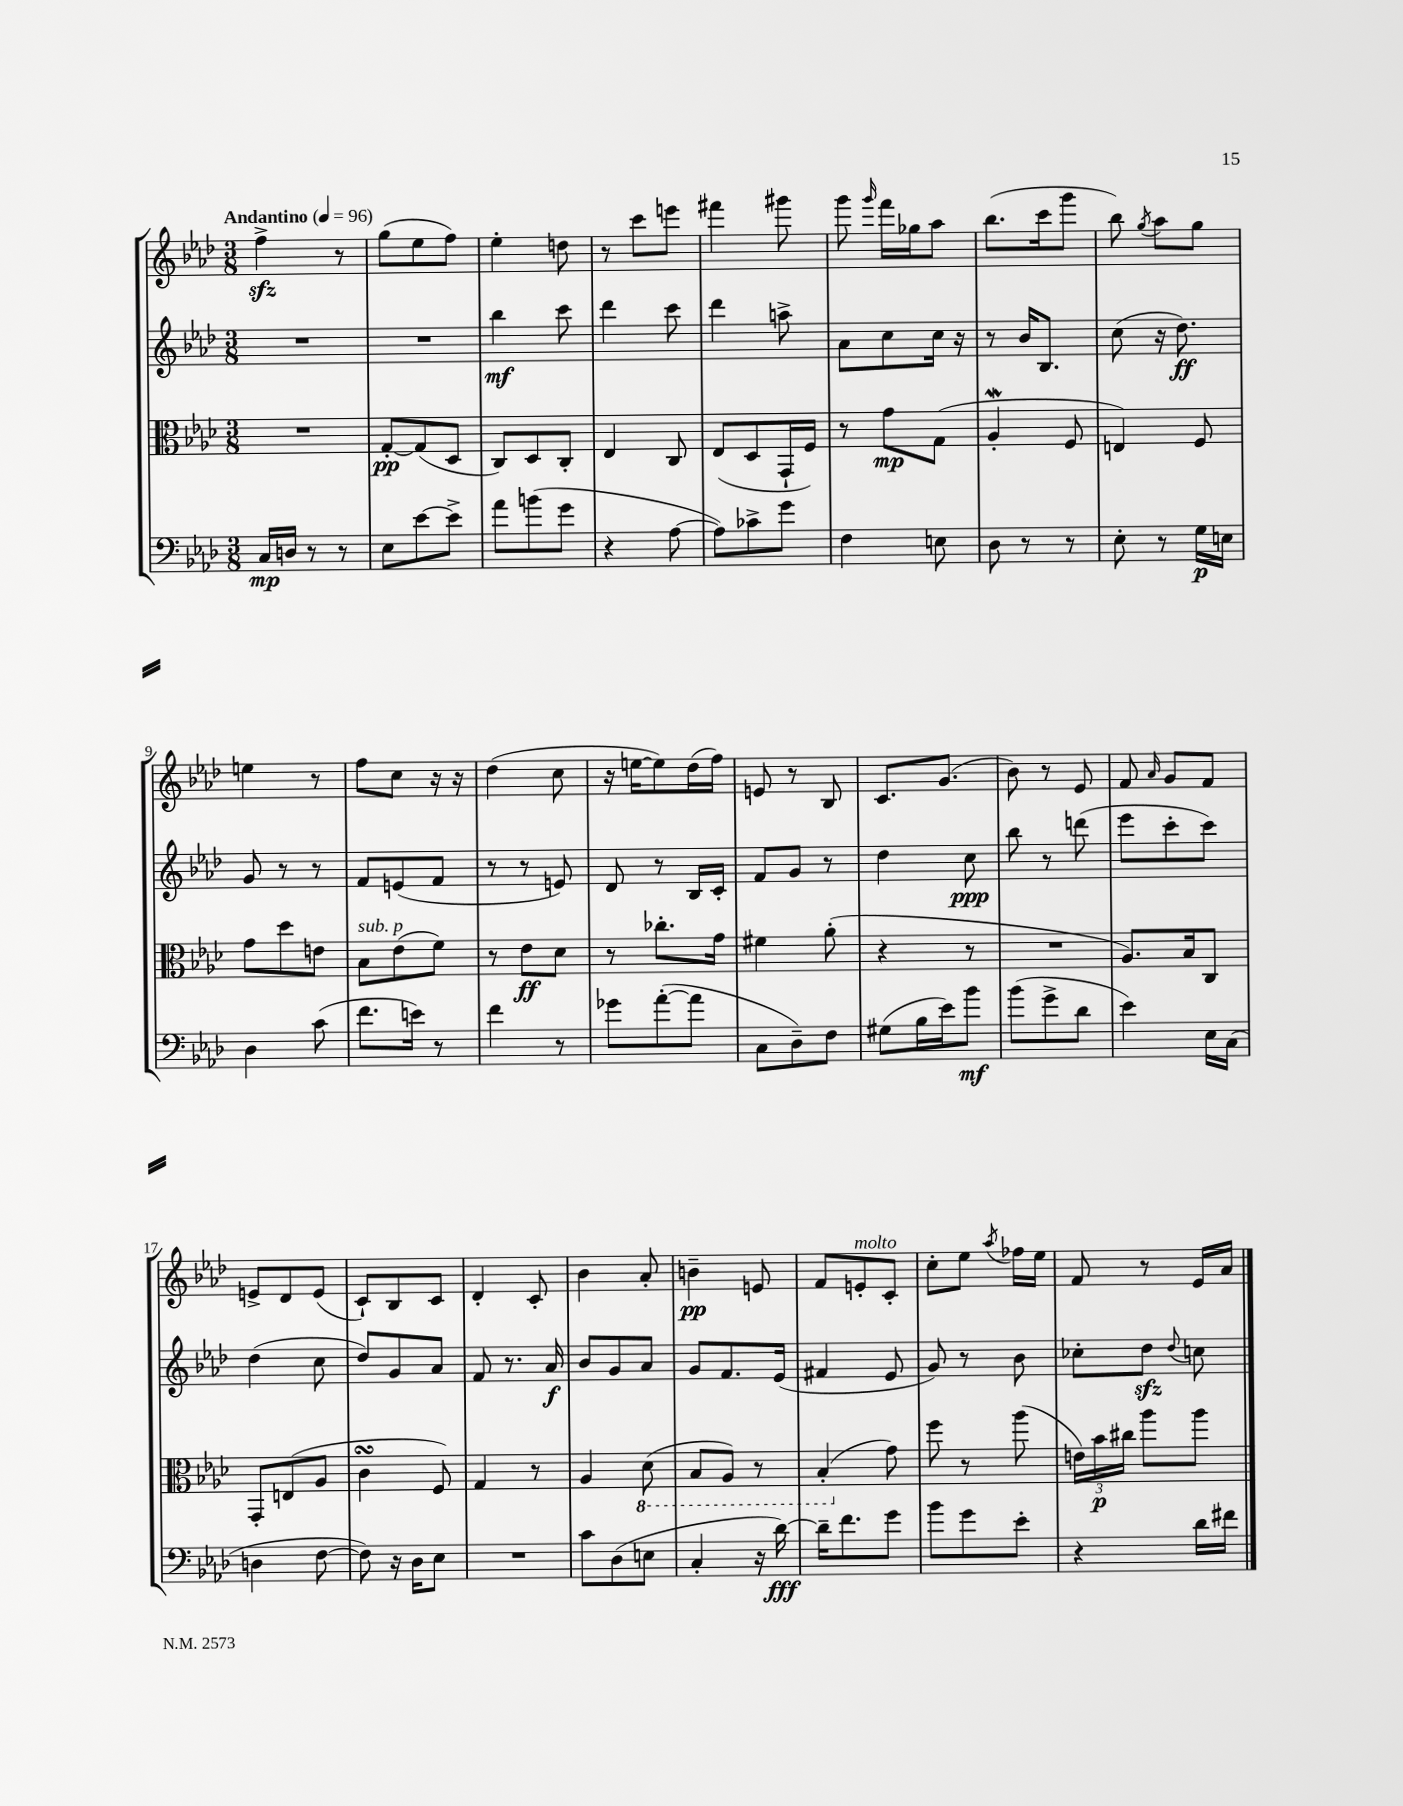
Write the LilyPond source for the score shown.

<<
\new StaffGroup <<
\new Staff = "s0" {
    \clef treble \key aes \major \numericTimeSignature \time 3/8 \tempo "Andantino" 4 = 96
    \autoBeamOff f''4->\sfz r8 |
    g''8[( ees''8 f''8]) |
    ees''4-. d''8 |
    r8 c'''8[ e'''8] |
    fis'''4 gis'''8 |
    g'''8 \grace { g'''16 } f'''16[ ges''16 aes''8] |
    bes''8.[( c'''16 g'''8] |
    bes''8) \acciaccatura { g''8 } aes''8[ g''8] |
    e''4 r8 |
    f''8[ c''8] r16 r16 |
    des''4( c''8 |
    r16 e''16[~ e''8) des''16( f''16]) |
    e'8 r8 bes8 |
    c'8.[ g'8.]( |
    bes'8) r8 ees'8 |
    f'8 \grace { aes'16 } g'8[ f'8] |
    e'8[-> des'8 e'8]( |
    c'8[-!) bes8 c'8] |
    des'4-. c'8-. |
    bes'4 aes'8-. |
    b'4--\pp e'8 |
    f'8[ e'8-.^\markup { \italic "molto" } c'8]-. |
    c''8[-. ees''8] \acciaccatura { aes''8 } fes''16[ ees''16] |
    f'8 r8 ees'16[ aes'16] \bar "|." |
}
\new Staff = "s1" {
    \clef treble \key aes \major \numericTimeSignature \time 3/8
    \autoBeamOff R4. |
    R4. |
    bes''4\mf c'''8 |
    des'''4 c'''8 |
    des'''4 a''8-> |
    aes'8[ c''8 c''16] r16 |
    r8 bes'16[ bes8.] |
    c''8( r16 des''8.\ff) |
    g'8 r8 r8 |
    f'8[ e'8( f'8] |
    r8 r8 e'8) |
    des'8 r8 bes16[ c'16]-. |
    f'8[ g'8] r8 |
    des''4 c''8\ppp |
    bes''8 r8 d'''8( |
    ees'''8[ c'''8-. c'''8]) |
    des''4( c''8 |
    des''8[) g'8 aes'8] |
    f'8 r8. aes'16\f |
    bes'8[ g'8 aes'8] |
    g'8[ f'8. ees'16]( |
    fis'4 ees'8 |
    g'8) r8 bes'8 |
    ces''8[-. des''8]\sfz \appoggiatura { des''8 } c''8 \bar "|." |
}
\new Staff = "s2" {
    \clef alto \key aes \major \numericTimeSignature \time 3/8
    \autoBeamOff R4. |
    g8[~-.\pp g8( des8] |
    c8[) des8 c8]-. |
    ees4 c8 |
    ees8[( des8 g,16-! f16]) |
    r8 g'8[\mp g8]( |
    aes4-.\mordent f8 |
    e4) f8 |
    g'8[ des''8 e'8] |
    bes8[^\markup { \italic "sub. p" } ees'8( f'8]) |
    r8 ees'8[\ff des'8] |
    r8 ces''8.[-. g'16] |
    fis'4 aes'8-.( |
    r4 r8 |
    R4. |
    aes8.[) bes16 c8] |
    g,8[-. e8( aes8] |
    c'4\turn f8) |
    g4 r8 |
    aes4 \ottava #-1 des8( |
    bes,8[ aes,8]) r8 |
    bes,4-.( \ottava #0 g'8) |
    f''8 r8 aes''8( |
    \tuplet 3/2 { e'16[) bes'16\p cis''16] } aes''8[ aes''8] \bar "|." |
}
\new Staff = "s3" {
    \clef bass \key aes \major \numericTimeSignature \time 3/8
    \autoBeamOff c16[\mp d16] r8 r8 |
    ees8[ ees'8~ ees'8]-> |
    aes'8[ b'8( g'8] |
    r4 aes8~ |
    aes8[) ces'8-> g'8] |
    f4 e8 |
    des8 r8 r8 |
    ees8-. r8 g16[\p e16] |
    des4 c'8( |
    f'8.[ e'16]) r8 |
    f'4 r8 |
    ges'8[ aes'8~-.( aes'8] |
    c8[ des8--) f8] |
    gis8[( bes16 ees'16) bes'8]\mf |
    bes'8[( g'8-> des'8] |
    ees'4) ees16[ c16]( |
    d4 f8~ |
    f8) r16 des16[ ees8] |
    R4. |
    c'8[ des8( e8] |
    c4-. r16 des'16~\fff) |
    des'16[-- f'8. g'8] |
    bes'8[ g'8 ees'8]-. |
    r4 des'16[ fis'16] \bar "|." |
}
>>
>>
